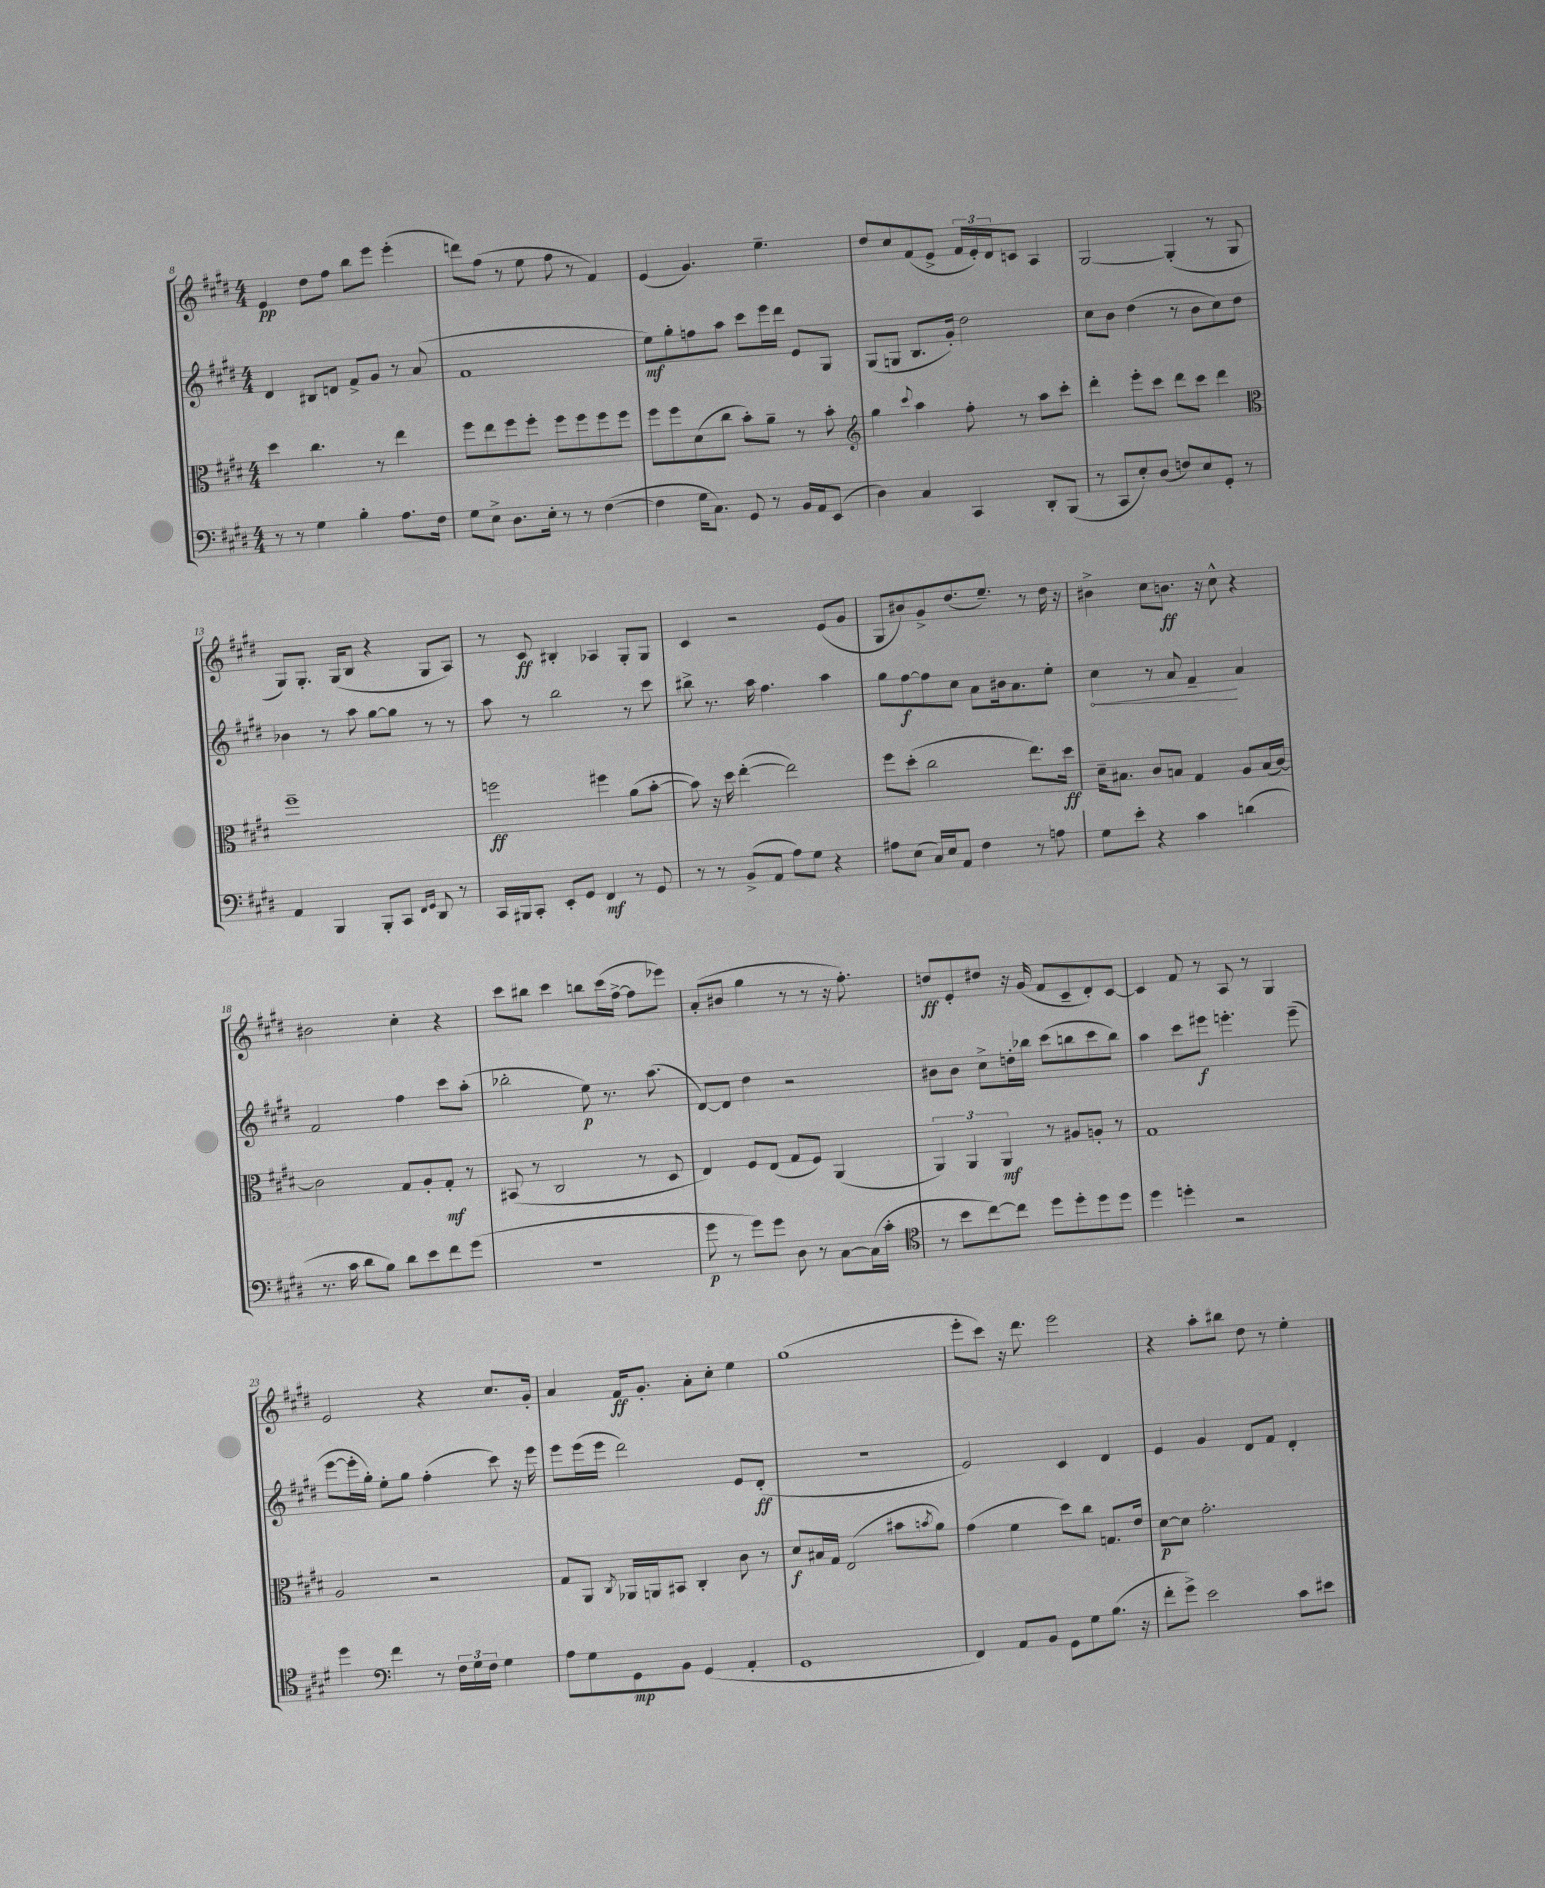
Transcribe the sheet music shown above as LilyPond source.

<<
\new StaffGroup <<
\new Staff = "s0" {
    \clef treble \key e \major \numericTimeSignature \time 4/4
    e'4\pp dis''8 fis''8 b''8 e'''8 e'''4-.( |
    d'''8) fis''8( r8 e''8 fis''8 r8 fis'4) |
    e'4( gis'4.) e''4.-- |
    dis''8 cis''8 fis'8( e'8-> \tuplet 3/2 { fis'16 e'16-.) dis'16 } c'8 a4 |
    gis2~ gis4-.( r8 gis8 |
    gis8) gis8.-. gis16( b8 r4 gis8 a8) |
    r8 cis'8\ff bis4-. aes4 gis8-. gis8 |
    cis'4 r2 e'8( gis'8 |
    gis8 bis'8) gis'8-> dis''8.( e''8.--) r8 dis''16 r16 |
    bis'4-> cis''8 b'8.\ff r16 cis''8-^ r4 |
    bis'2 cis''4-. r4 |
    cis'''8 bis''8 cis'''4 b''8 cis'''16( fis''16~-> fis''8 ees'''8) |
    a'8-.( bis'8 gis''4 r8 r8 r16 fis''8.-.) |
    d''8\ff e'8-. dis''8 r16 gis'16( fis'8 cis'8-- dis'8-.) cis'8~ |
    cis'4 fis'8 r8 a8 r8 gis4 |
    e'2 r4 cis''8. gis'16-. |
    a'4 fis'16\ff gis'8.-. a'8-. cis''8-. e''4 |
    gis''1( |
    e'''8-. cis'''8) r16 dis'''8. e'''2 |
    r4 a''8-. bis''8 dis''8 r8 e''4-. \bar "|." |
}
\new Staff = "s1" {
    \clef treble \key e \major \numericTimeSignature \time 4/4
    dis'4 bis8 d'8 fis'8-> gis'8 r8 a'8( |
    fis'1 |
    e''8\mf) gis''8-. f''8 a''8 cis'''8 e'''16 dis'''16 e'8 gis8 |
    gis8( g8 b8. gis'16-.) dis''2 |
    cis''8 b'8 dis''4( r8 b'8 cis''8) dis''8 |
    bes'4 r8 a''8 gis''8~ gis''8 r8 r8 |
    a''8 r8 b''2 r8 cis'''8 |
    bis''8-> r8. a''16 fis''4. a''4 |
    gis''8 fis''8~\f fis''8 cis''8 a'8 bis'16 a'8. e''8-. |
    \once \override Hairpin.circled-tip = ##t cis''4\< r8 a'8 fis'4--\! a'4 |
    fis'2 fis''4 cis'''8 a''8-.( |
    bes''2-. e''8\p) r8. a''8.( |
    dis'8~) dis'8 dis''4 r2 |
    bis'8 bis'8 cis''8-> d''16-. bes''16 cis'''8( b''8 cis'''8 b''8) |
    a''4 cis'''8 eis'''8\f e'''4.-. e'''8--( |
    e'''8~ e'''16-. gis''16-.) e''8-. gis''8 fis''4-.( cis'''8) r16 e'''16 |
    e'''8 e'''16( e'''16 dis'''2) e'8 dis'8-.\ff( |
    R1 |
    e'2) cis'4 dis'4 |
    e'4 gis'4 dis'8 fis'8 dis'4-. \bar "|." |
}
\new Staff = "s2" {
    \clef alto \key e \major \numericTimeSignature \time 4/4
    dis''4 cis''4. r8 e''4 |
    fis''8 e''8 fis''8 fis''8-. fis''8 fis''8 fis''8 fis''8 |
    fis''8 fis''8 dis'8( cis''8 b'8-.) a'8-- r8 b'8-. |
    \clef treble gis''4 \appoggiatura { cis'''8 } a''4 fis''8-. r8 a''8 cis'''8-. |
    dis'''4-. e'''8-. cis'''8 dis'''8 cis'''8 dis'''4 |
    \clef alto fis''1-- |
    f''2\ff fis''4 a'8( b'8~-. |
    b'8) r16 dis''16 e''4~-.( e''2) |
    fis''8 dis''8-.( cis''2 e''8.) dis''16\ff |
    dis'16-- bis8. cis'8 b8 gis4 a8 b16( cis'16~) |
    cis'2 gis8 a8-. gis8-.\mf r8 |
    bis,8( r8 cis2 r8 dis8 |
    e4) fis8 e8( gis8 fis8) a,4( |
    \tuplet 3/2 { a,4) a,4 a,4\mf } r8 ais8 a8-. r8 |
    gis1 |
    a2 r2 |
    gis8 a,8 \acciaccatura { cis8 } aes,16 a,16 bis,8 cis4-. cis'8 r8 |
    dis'8\f bis16 gis16 e2( bis'8 \acciaccatura { b'8 } a'8) |
    gis'4( fis'4 dis''8) cis''8 g8. e'16 |
    dis'8~\p dis'8 gis'2.-. \bar "|." |
}
\new Staff = "s3" {
    \clef bass \key e \major \numericTimeSignature \time 4/4
    r8 r8 gis4 b4-. a8. fis16 |
    gis8 e8-> dis8. e16-. r8 r8 fis4~( |
    fis4 gis16 cis8.) gis,8 r8 b,16 a,16 e,8( |
    dis4) cis4 cis,4 dis,8-. b,,8( |
    r8 cis,8 e8-.) dis8( f8) e8 gis,8-. r8 |
    a,4 b,,4 b,,8-. cis,8 \grace { fis,16 gis,16 } dis,8 r8 |
    cis,16 bis,,16 cis,8-. e,8-. gis,8 fis,4\mf r8 gis,8 |
    r8 r8 b,8->( a,8 a8) gis8 r4 |
    ais8 e8( cis16) e16 a,8 fis4 r8 a8 |
    gis8 e'8-. r4 cis'4 d'4( |
    r8. cis'16 dis'8 b8) dis'8 e'8 fis'8 gis'8( |
    R1 |
    gis'8\p r8 gis'8) gis'8 dis8 r8 cis8~ cis16( cis'16-. |
    \clef tenor r8 b'8 cis''8~) cis''8 dis''8 dis''8-. dis''8 dis''8 |
    dis''4 d''4-. r2 |
    dis''4 \clef bass fis'4 r8 \tuplet 3/2 { fis16 gis16 fis16 } gis4 |
    a8 gis8 gis,8\mp b,8 gis,4( a,4-. |
    gis,1 |
    fis,4) a,8 b,8 gis,8 gis8 b8.( r16 |
    fis'8-. gis'8->) e'2 cis'8 eis'8 \bar "|." |
}
>>
>>
\layout { \context { \Score currentBarNumber = #8 } }
